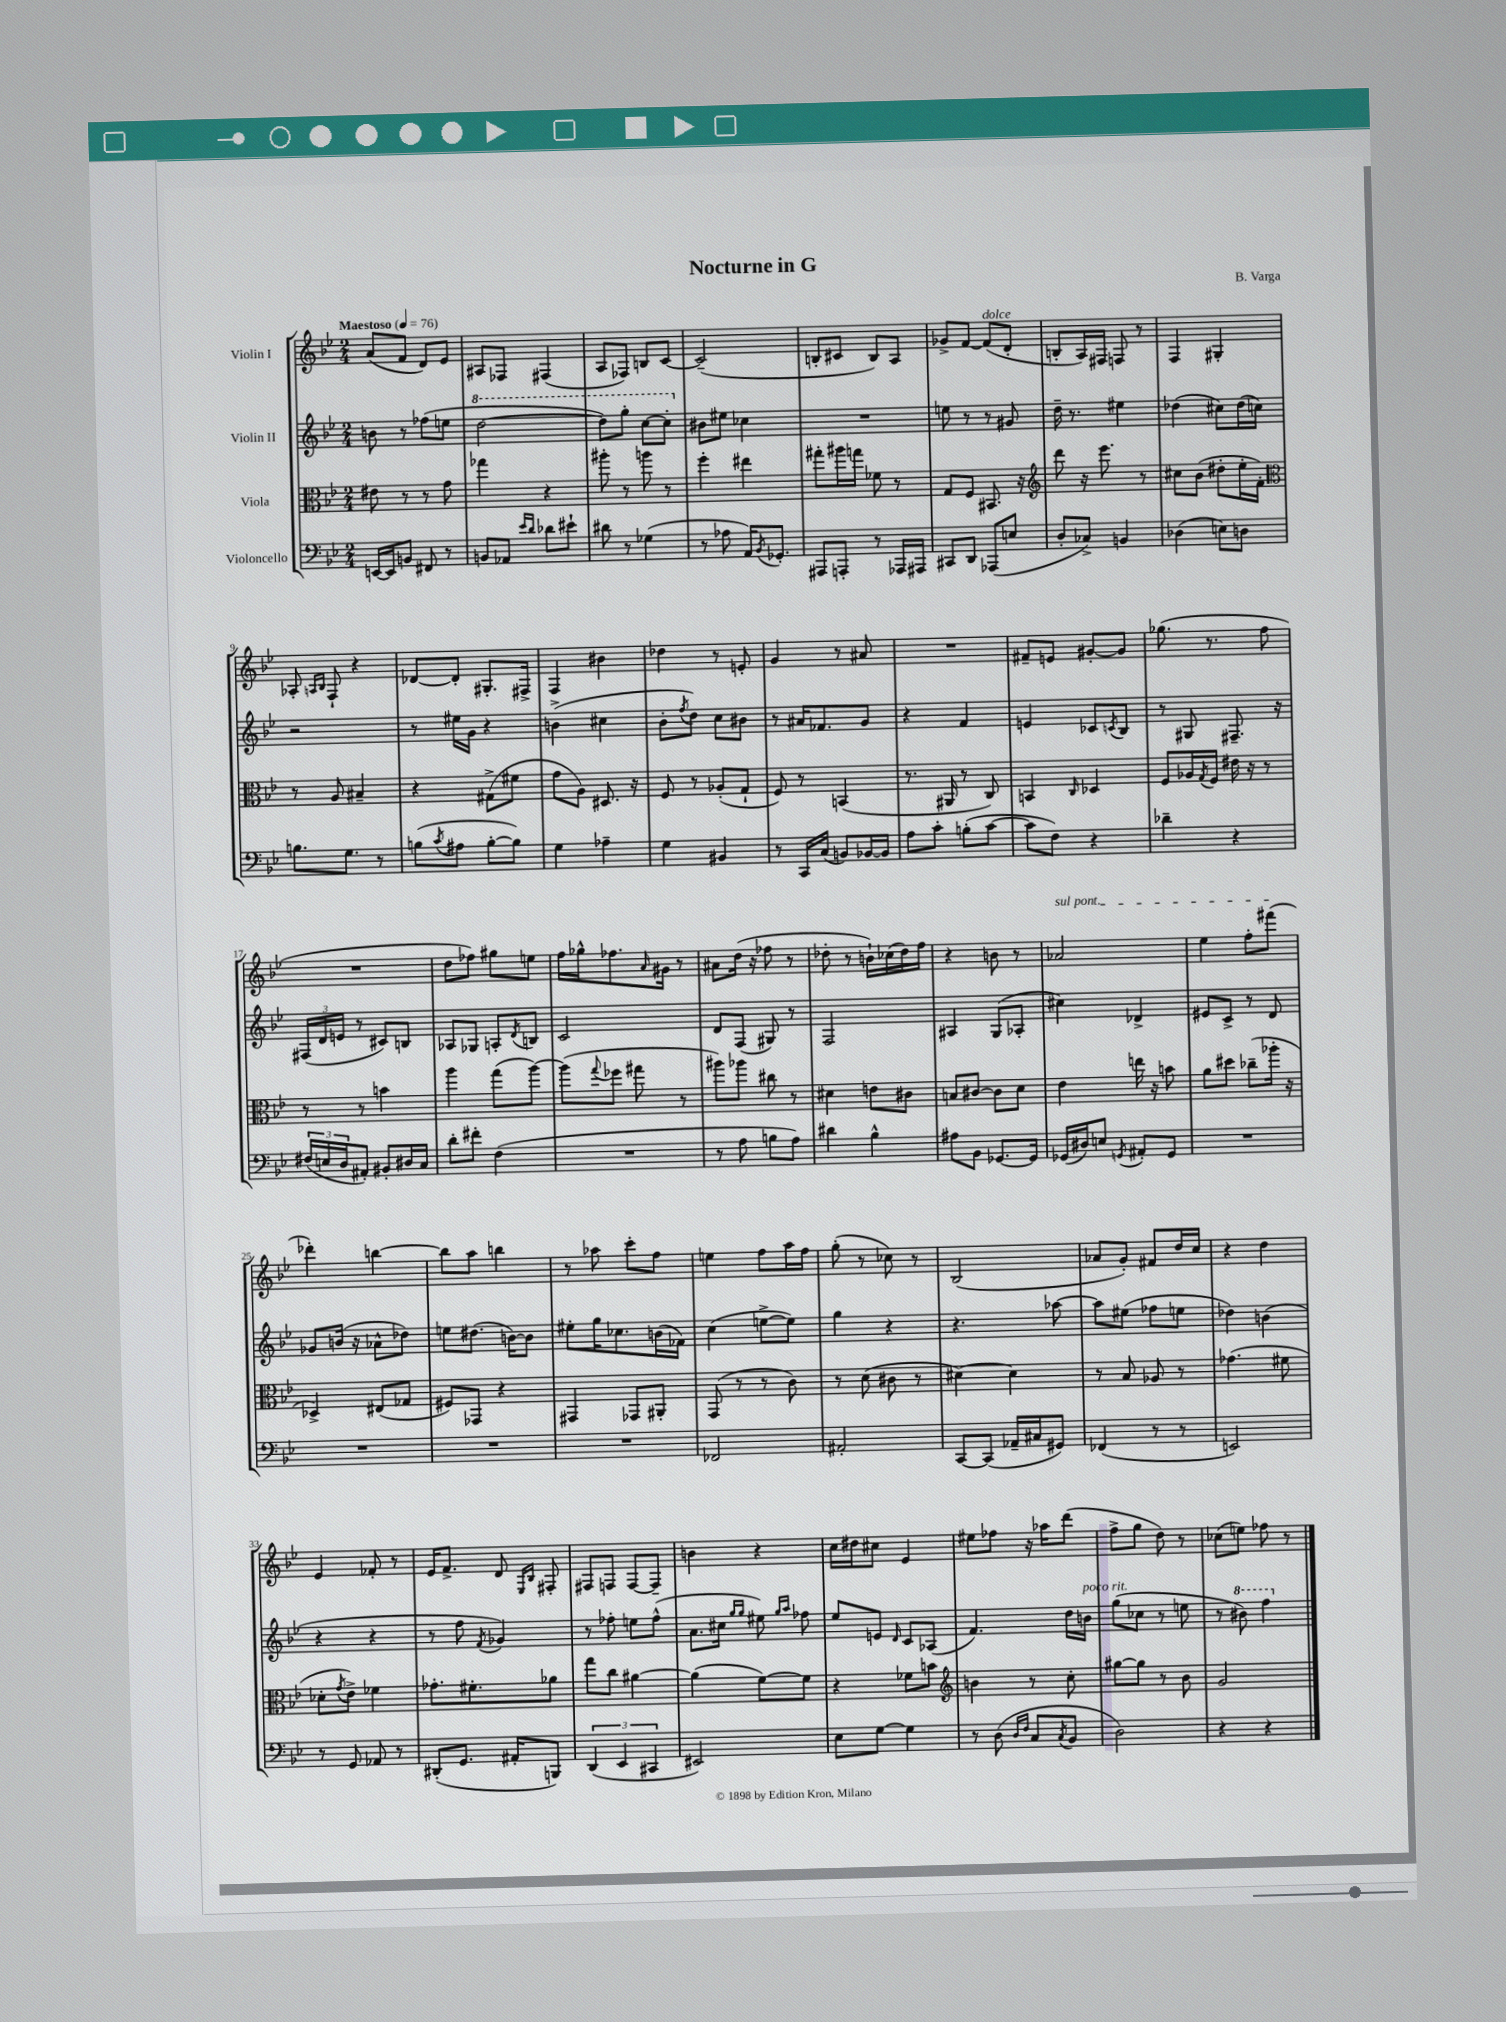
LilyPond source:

\header { title = "Nocturne in G" composer = "B. Varga" }
<<
\new StaffGroup <<
\new Staff = "s0" \with { instrumentName = "Violin I" } {
    \clef treble \key bes \major \numericTimeSignature \time 2/4 \tempo "Maestoso" 4 = 76
    a'8( f'8 d'8) ees'8 |
    ais8 fes8 fis4( |
    a8 fes8) b8 c'8~ |
    c'2--( |
    b8-. cis'8 b8) a8 |
    ges'8-> f'8~ f'8^\markup { \italic "dolce" }( d'8-. |
    b8-. a16) fis16 f8 r8 |
    f4 gis4-. |
    aes8-. \grace { a16 bes16 } f8-! r4 |
    des'8~ des'8-. gis8.-. fis16-> |
    f4 bis'4 |
    des''4 r8 e'8-. |
    g'4 r8 ais'8 |
    R2 |
    fis'8-- e'8 gis'8~-. gis'8 |
    ges''8.( r8. f''8 |
    R2 |
    d''8 fes''8) gis''8 e''8 |
    f''16 ges''16-^ fes''8. \grace { a'16 } gis'16 r8 |
    ais'8 d''16( r16 fes''8 r8 |
    des''8-. r8 b'16-!) ces''16( des''16) f''16 |
    r4 b'8 r8 |
    \once \override TextSpanner.bound-details.left.text = \markup { \italic "sul pont." } aes'2\startTextSpan |
    ees''4 f''8-. fis'''8\stopTextSpan( |
    des'''4-.) b''4~ |
    b''8 a''8 b''4 |
    r8 aes''8 c'''8-. f''8 |
    e''4 f''8 a''16 f''16 |
    g''8-.( r8 ces''8) r8 |
    bes2( |
    aes'8 g'8-.) fis'8 d''16 c''16 |
    r4 d''4 |
    ees'4 fes'8-. r8 |
    ees'16 f'8.-> d'8 \grace { ees16 bes16 } fis8-. |
    fis8 f8 f8~ f8-- |
    b'4 r4 |
    c''16 dis''16 cis''8 ees'4 |
    eis''8 fes''8 r16 aes''16 d'''8( |
    f''8-> g''8 d''8) r8 |
    ces''8( e''8) fes''8 r8 \bar "|." |
}
\new Staff = "s1" \with { instrumentName = "Violin II" } {
    \clef treble \key bes \major \numericTimeSignature \time 2/4
    b'8 r8 fes''8( e''8 |
    \ottava #1 d'''2~ |
    d'''8) g'''8-. c'''8~ c'''8-. \ottava #0 |
    bis'8 eis''8 ces''4 |
    R2 |
    e''8 r8 r8 gis'8 |
    d''16-- r8. eis''4 |
    des''4( cis''8) des''16( c''16) |
    r2 |
    r8 eis''16 g'16 r4 |
    b'4->( cis''4 |
    bes'8-. \acciaccatura { f''8 } d''8) c''8 bis'8 |
    r8 ais'16 fes'8. g'8 |
    r4 f'4 |
    e'4 ces'8 \acciaccatura { c'8 } bes8 |
    r8 gis8 fis8.-- r16 |
    \tuplet 3/2 { fis16( d'16 e'16 } r8 cis'8) b8 |
    aes8 ges8 a8-. \acciaccatura { d'8 } b8 |
    c'2 |
    d'8 f8( gis8) r8 |
    f2 |
    ais4 g8( aes8-. |
    cis''4) des'4-> |
    eis'8 c'8-> r8 d'8 |
    ges'8 b'16( r16 aes'8-^ des''8) |
    e''8 dis''8.( b'16~) b'8 |
    eis''8-. g''16 ces''8. b'16( fes'16) |
    c''4( e''8~-> e''8) |
    g''4 r4 |
    r4. aes''8~ |
    aes''8 eis''8( fes''8 e''8 |
    des''4) b'4( |
    r4 r4 |
    r8 f''8 \acciaccatura { f'8 } ges'4) |
    r8 fes''8-. e''8 fes''8-^( |
    a'8. cis''16 \grace { g''16 g''16 } eis''8) \grace { g''16 a''16 } fes''8 |
    ees''8 e'8 \grace { d'16 } c'8 aes8( |
    f'4.) d''16 b'16^\markup { \italic "poco rit." } |
    g''8( ces''8 r8 e''8 |
    r8 \ottava #1 bis''8) f'''4 \ottava #0 \bar "|." |
}
\new Staff = "s2" \with { instrumentName = "Viola" } {
    \clef alto \key bes \major \numericTimeSignature \time 2/4
    eis'8 r8 r8 g'8 |
    ges''4 r4 |
    ais''8-. r8 a''8 r8 |
    f''4-. eis''4 |
    gis''8-. ais''16 g''16 fes'8 r8 |
    g8 f8 bis,8. r16 |
    \clef treble d'''8 r16 ees'''8. r8 |
    cis''8 bes'8( dis''8-. ees''16-. f'16-.) |
    \clef alto r8 a8 bis4-- |
    r4 gis8->( fis'8 |
    g'8 a8) dis8. r16 |
    f8 r8 aes8-.( g8-! |
    f8) r8 b,4( |
    r8. ais,16 r8 c8) |
    b,4 \grace { c16 } des4 |
    f8 aes16 \acciaccatura { g8 } f16 eis'16 r16 r8 |
    r8 r8 b'4 |
    a''4 g''8( a''8~) |
    a''8( \appoggiatura { g''8 } fes''8 gis''8 r8 |
    ais''8) aes''8 cis''8 r8 |
    dis'4 e'8 cis'8 |
    b8 cis'8~ cis'8 d'8 |
    ees'4 e''16 r16 b'8 |
    a'8 dis''8 ces''8--( aes''16-. r16 |
    des4->) eis8( ges8 |
    fis8) ges,8 r4 |
    gis,4 ges,8 ais,8-. |
    g,8( r8 r8 c'8) |
    r8 d'8( cis'8 r8 |
    dis'4~) dis'4 |
    r8 bes8 aes8 r8 |
    ges'4.( fis'8 |
    des'8-. \acciaccatura { g'8 } ees'8->) fes'4 |
    ges'8.-. fis'8.-. aes'8 |
    g''8 c''8 ais'4~ |
    ais'4( f'8~) f'8 |
    r4 fes'8 b'8 |
    \clef treble b'4 r8 c''8-. |
    gis''8~ gis''8 r8 bes'8 |
    g'2 \bar "|." |
}
\new Staff = "s3" \with { instrumentName = "Violoncello" } {
    \clef bass \key bes \major \numericTimeSignature \time 2/4
    e,16~ e,16 b,8 fis,8 r8 |
    b,8 aes,8 \grace { ees'16 d'16 } des'8 eis'8-! |
    dis'8 r8 ges4( |
    r8 aes8 a,16) \acciaccatura { bes,8 } ges,8.-. |
    ais,,8 a,,8-. r8 aes,,16 ais,,16 |
    cis,8 d,8 aes,,8( e8 |
    d8-. ces8->) b,4 |
    des4( e8) d8 |
    b8. g8. r8 |
    b8( \acciaccatura { c'8 } ais8 b8~-. b8) |
    g4 aes4-- |
    g4 bis,4 |
    r8 c,16 c16( b,8) bes,16~ bes,16 |
    a8 c'8-. b8-.( c'8~ |
    c'8 f8) r4 |
    des'4-- r4 |
    \tuplet 3/2 { fis16( e16 d16 } ais,8-.) bis,8-. dis16 c16 |
    d'8-. fis'8-. f4( |
    R2 |
    r8 a8 b8 a8) |
    dis'4 bes4-^ |
    ais8 bes,8 ges,8.~ ges,16 |
    ges,16( dis16) e8 \acciaccatura { g,8 } ais,8-. g,8 |
    R2 |
    R2 |
    R2 |
    R2 |
    fes,2 |
    ais,2-. |
    c,8~ c,8( aes,16-- cis16 gis,8) |
    fes,4( r8 r8 |
    e,2) |
    r8 g,8 aes,8 r8 |
    dis,8-.( g,8. ais,16-. b,,8) |
    \tuplet 3/2 { d,4( ees,4 cis,4 } |
    eis,2) |
    ees8 g8~ g4 |
    r8 d8( \grace { d16 f16 } c8 \acciaccatura { c8 } bes,8 |
    d2) |
    r4 r4 \bar "|." |
}
>>
>>
